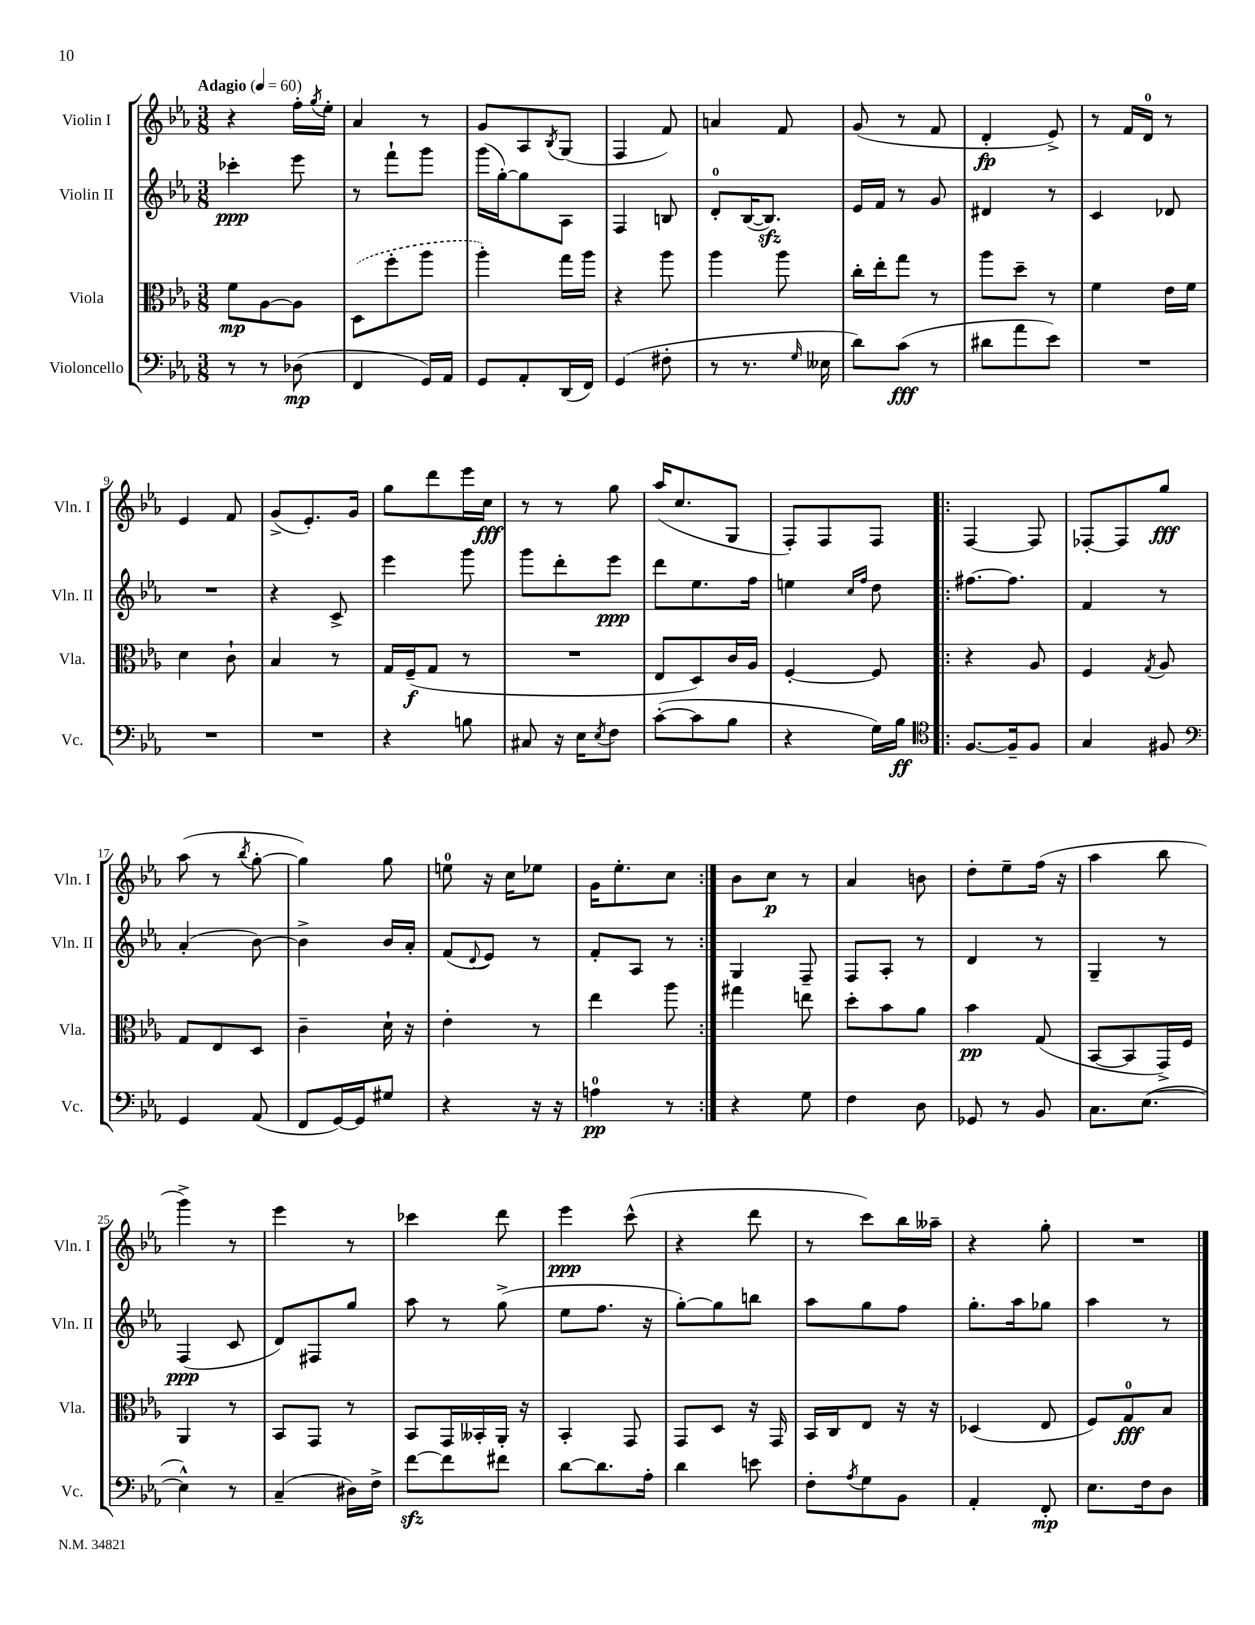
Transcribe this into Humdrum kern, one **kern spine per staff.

**kern	**kern	**kern	**kern
*staff4	*staff3	*staff2	*staff1
*clefF4	*clefC3	*clefG2	*clefG2
*k[b-e-a-]	*k[b-e-a-]	*k[b-e-a-]	*k[b-e-a-]
*M3/8	*M3/8	*M3/8	*M3/8
*MM60	*MM60	*MM60	*MM60
8r	8f	4ccc-'	4r
8r	[8A-	.	.
(8D-	8A-]	8eee-	16ff'
.	.	.	8qgg
.	.	.	16ee-'
=	=	=	=
4FF	(8D	8r	4a-
.	8ff'	8fff`	.
16GG)	8aa-	8ggg	8r
16AA-	.	.	.
=	=	=	=
8GG	4aa-')	(16ggg	8g
.	.	[16gg')	.
8AA-'	.	8gg]	8A-
.	.	.	8qB-
(16DD	16gg	8A-	(8G
16FF)	16aa-	.	.
=	=	=	=
(4GG	4r	4F	4F
8F#'	8aa-	8B	8f)
=	=	=	=
8r	4aa-	8d'	4a
8.r	.	([16B-	.
.	.	8.B-])	.
.	8aa-	.	8f
16qqG	.	.	.
16E--	.	.	.
=	=	=	=
8d)	16cc'	16e-	(8g
.	16ee-'	16f	.
(8c	8gg	8r	8r
8r	8r	8g	8f
=	=	=	=
8d#	8aa-	4d#	4d'
8a-	8dd~	.	.
8e-)	8r	8r	8e-^)
=	=	=	=
4.r	4f	4c	8r
.	.	.	16f
.	.	.	16d
.	16e-	8d-	8r
.	16f	.	.
=	=	=	=
4.r	4d	4.r	4e-
.	8c`	.	8f
=	=	=	=
4.r	4B-	4r	(8g^
.	.	.	8.e-')
.	8r	8c^	.
.	.	.	16g
=	=	=	=
4r	16G	4eee-	8gg
.	(16F~	.	.
.	8G	.	8ddd
8B	8r	8ggg	16eee-
.	.	.	16cc
=	=	=	=
8C#	4.r	8ggg	8r
16r	.	8ddd'	8r
16E-	.	.	.
8qE-	.	.	.
8F	.	8eee-	8gg
=	=	=	=
([8c'	8E-	8ddd	(16aa-
.	.	.	8.cc
8c]	8D)	8.ee-	.
8B-	16c	.	8G
.	16A-	16ff	.
=	=	=	=
4r	[4F'	4ee	8F')
.	.	.	8F
.	.	16qqcc	.
.	.	16qqff	.
16G)	8F]	8dd	8F
16B-	.	.	.
=!|:	=!|:	=!|:	=!|:
*clefC4	*	*	*
[8.F	4r	[8.ff#	[4F
16F~]	.	8.ff#]	.
8F	8A-	.	8F]
=	=	=	=
4G	4F	4f	[8F-'
.	.	.	8F-]
.	8qG	.	.
8F#	8A-	8r	8gg
=	=	=	=
*clefF4	*	*	*
4GG	8G	(4a-'	(8aa-
.	8E-	.	8r
.	.	.	8qbb-
(8AA-	8D	[8b-)	[8gg'
=	=	=	=
8FF	4c~	4b-^]	4gg])
[16GG)	.	.	.
16GG]	.	.	.
8G#	16d`	16b-	8gg
.	16r	16a-'	.
=	=	=	=
4r	4e-'	(8f	8ee
.	.	8qqd	.
.	.	8e-)	16r
.	.	.	16cc
16r	8r	8r	8ee-
16r	.	.	.
=	=	=	=
4A	4ee-	8f'	16g
.	.	.	8.ee-'
.	.	8A-	.
8r	8aa-	8r	8cc
=:|!	=:|!	=:|!	=:|!
4r	4gg#	4G	8b-
.	.	.	8cc
8G	8ee	8F~	8r
=	=	=	=
4F	8dd'	8F	4a-
.	8b-	8A-'	.
8D	8a-	8r	8b
=	=	=	=
8GG-	4b-	4d	8dd'
8r	.	.	8ee-~
8BB-	(8G	8r	(16ff
.	.	.	16r
=	=	=	=
8.C	[8BB-	4G~	4aa-
.	8BB-]	.	.
([8.E-	.	.	.
.	16GG^)	8r	8bb-
.	16F	.	.
=	=	=	=
4E-^^])	4AA-	(4F	4ggg^)
8r	8r	8c	8r
=	=	=	=
(4C~	8BB-	8d)	4eee-
.	8GG	8F#	.
16D#)	8r	8gg	8r
16F^	.	.	.
=	=	=	=
[8f	8BB-	8aa-	4ccc-
8f]	16GG	8r	.
.	16BB--'	.	.
8f#	16AA-'	(8gg^	8ddd
.	16r	.	.
=	=	=	=
[8d	4BB-'	8ee-	4eee-
8.d]	.	8.ff	.
.	8GG	.	(8ccc^^
16A-'	.	16r	.
=	=	=	=
4d	8GG	[8gg')	4r
.	8D	8gg]	.
8e	16r	8bb	8ddd
.	16GG	.	.
=	=	=	=
8F'	16BB-	8aa-	8r
.	16C	.	.
8qA-	.	.	.
8G	8E-	8gg	8ccc)
8BB-	16r	8ff	16bb-
.	16r	.	16aa--~
=	=	=	=
4AA-'	(4D-	8.gg'	4r
.	.	16aa-	.
8FF'	8E-	8gg-	8gg'
=	=	=	=
8.E-	8F)	4aa-	4.r
.	8G	.	.
16F	.	.	.
8D	8B-	8r	.
==	==	==	==
*-	*-	*-	*-
